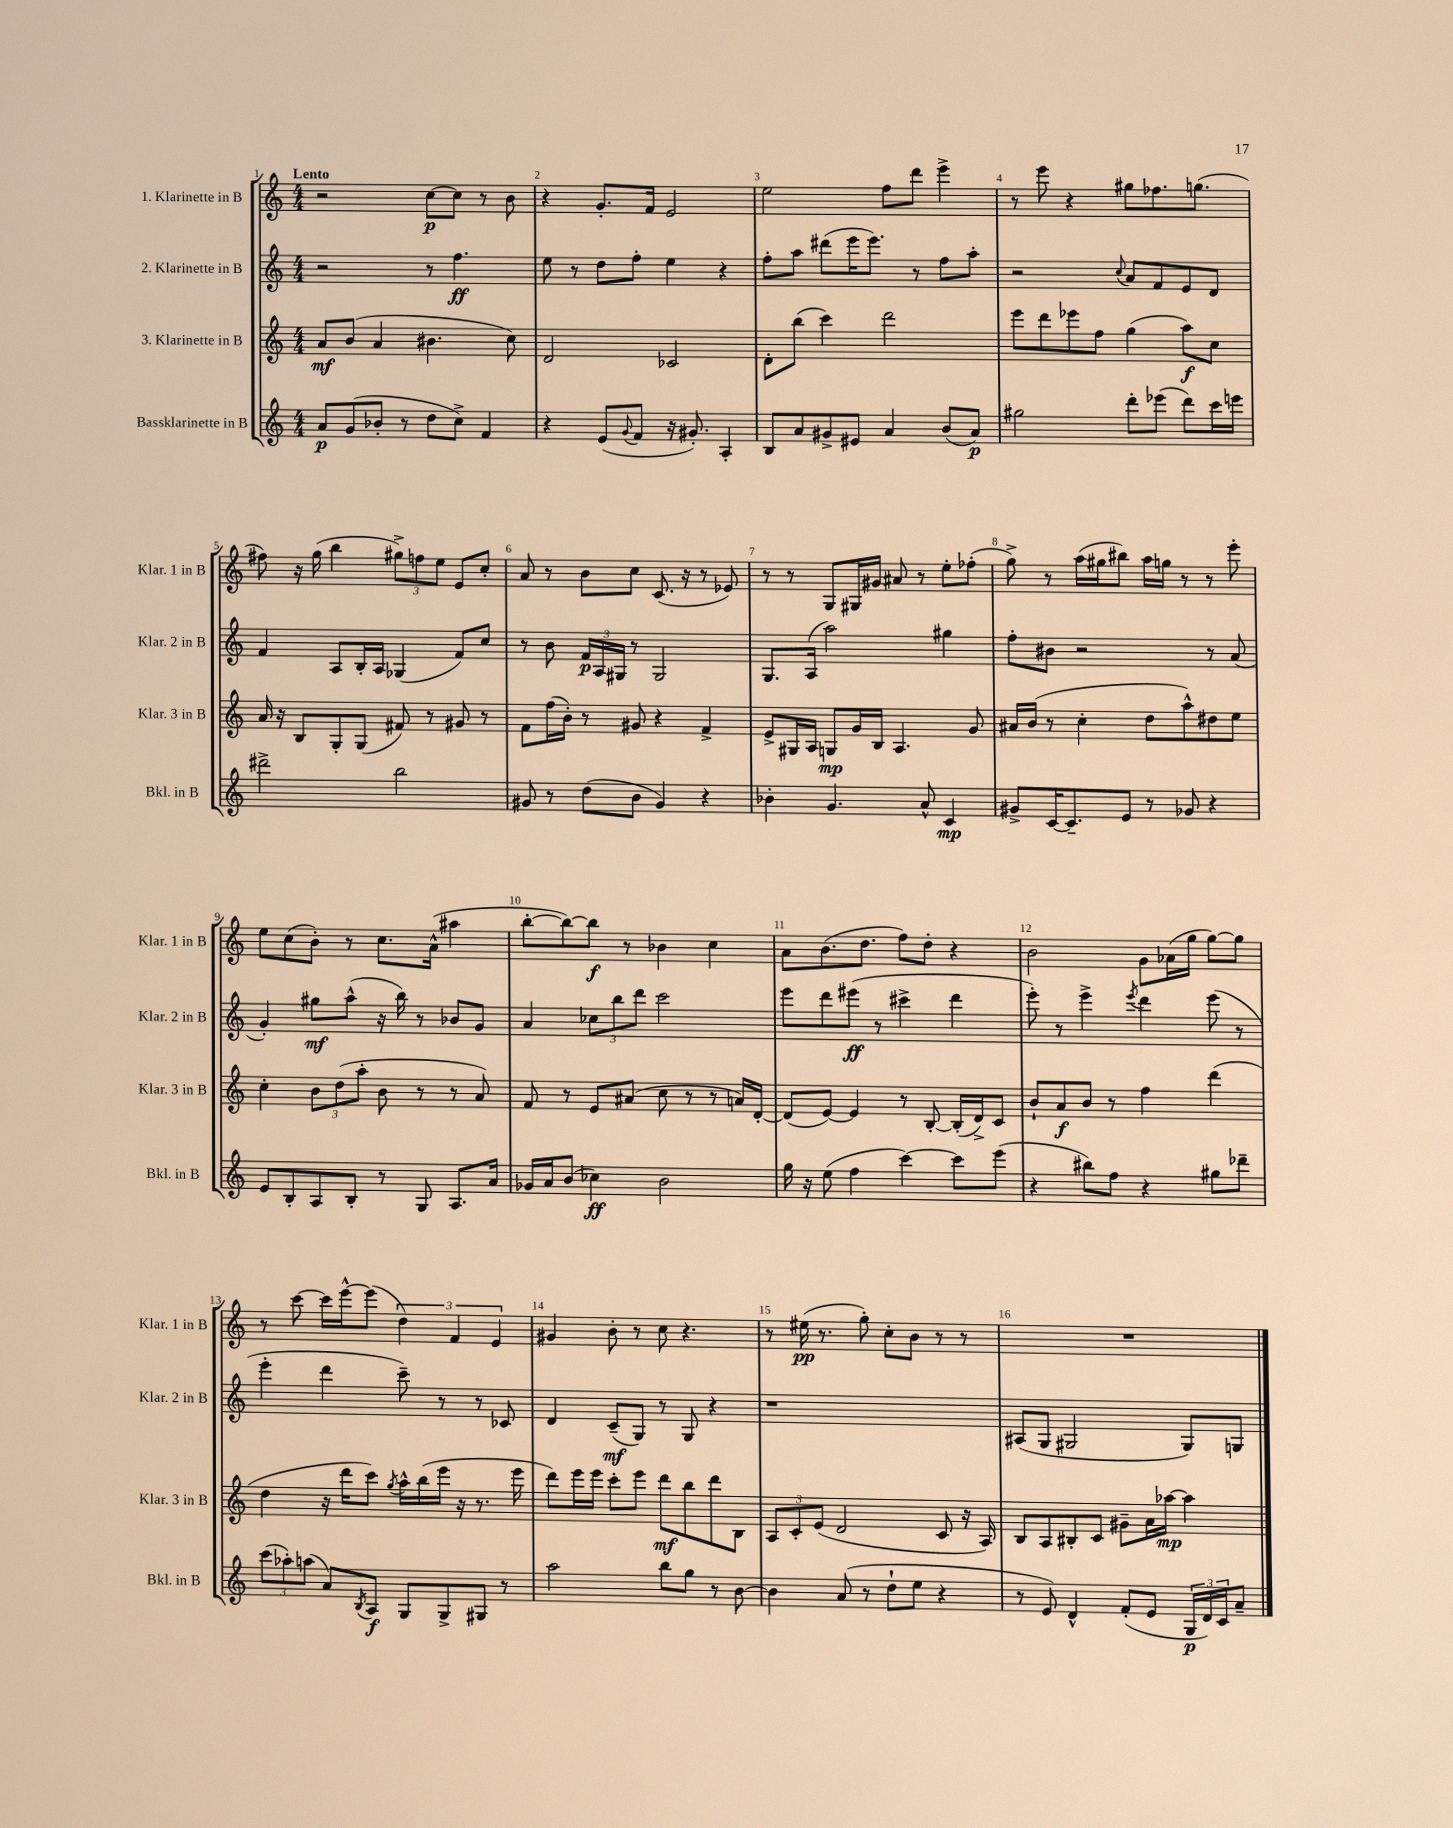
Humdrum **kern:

**kern	**kern	**kern	**kern
*staff4	*staff3	*staff2	*staff1
*clefG2	*clefG2	*clefG2	*clefG2
*k[]	*k[]	*k[]	*k[]
*M4/4	*M4/4	*M4/4	*M4/4
8a	8a	2r	2r
(8g	(8b	.	.
8b-'	4a	.	.
8r	.	.	.
8dd	4.b#	8r	[8cc
8cc^)	.	4.ff	8cc]
4f	.	.	8r
.	8cc)	.	8b
=	=	=	=
4r	2d	8ee	4r
.	.	8r	.
(8e	.	8dd	8.g'
8qqg	.	.	.
8f	.	8ff'	.
.	.	.	16f
16r	2c-	4ee	2e
8.g#')	.	.	.
4A'	.	4r	.
=	=	=	=
8B	8d'	8ff'	2ee
8a	(8bb	8aa	.
8g#^	4ccc)	(8ddd#	.
8e#	.	16eee	.
.	.	8.eee)	.
4a	2ddd	.	8ff
.	.	8r	8ddd
(8b	.	8ff	4eee^
8a)	.	8aa'	.
=	=	=	=
2gg#	8eee	2r	8r
.	8ddd	.	8eee
.	8eee-	.	4r
.	8ff	.	.
.	.	8qqcc	.
8ddd'	(4gg	8a	8gg#
(8eee-	.	8f	8.ff-
8ddd)	8aa)	8e	.
.	.	.	(8.gg
16ccc	8cc	8d	.
16eee	.	.	.
=	=	=	=
2ddd#^	16a	4f	8ff#)
.	16r	.	.
.	8B	.	16r
.	.	.	(16gg
.	8G'	8A	4bb
.	(8G	16B'	.
.	.	16A	.
2bb	8f#)	(4G-	12gg#^)
.	.	.	12ff
.	8r	.	.
.	.	.	12ee
.	8g#	8f)	8e
.	8r	8cc	8cc'
=	=	=	=
8g#	8f	8r	8a
8r	(16ff	8b	8r
.	16b')	.	.
(8dd	8r	24f	8b
.	.	24A	.
.	.	24G#	.
8b	8g#	8r	8cc
4g#)	4r	2G#	(8.c
.	.	.	16r
4r	4f^	.	8r
.	.	.	8e-)
=	=	=	=
4b-'	8e^	8.G	8r
.	16G#	.	8r
.	16A	(16A	.
4.g	8G	2aa)	8G
.	16g	.	16G#
.	16B	.	16g#
.	4.A	.	8a#
8a^^	.	.	8r
4c	.	4gg#	8ee'
.	8g	.	(8ff-'
=	=	=	=
8g#^	16a#	8ff'	8gg^)
.	(16b	.	.
[16c	8r	8b#	8r
8.c~]	.	.	.
.	4cc'	2r	(16aa
.	.	.	16gg#
8e	.	.	8bb#)
8r	8dd	.	16aa
.	.	.	16gg
8g-	8aa^^)	.	8r
4r	8dd#	8r	8r
.	8ee	(8a	8eee'
=	=	=	=
8e	4cc'	4g')	8ee
8B'	.	.	(8cc
8A	12b	8gg#	8b')
.	(12dd	.	.
8B'	.	(8aa^^	8r
.	12aa'	.	.
8r	8b	16r	8.cc
.	.	16bb)	.
8G	8r	8r	.
.	.	.	(16a^^
8.A	8r	8b-	4aa#
.	8a)	8g	.
16a	.	.	.
=	=	=	=
16g-	8f	4a	[8bb'
16a	.	.	.
(8b	8r	.	8bb_)
4cc-)	8e	12cc-	8bb]
.	.	12bb	.
.	(8a#	.	8r
.	.	12ddd	.
2b	8cc	2ccc	4b-
.	8r	.	.
.	8r	.	4cc
.	16a)	.	.
.	[16d'	.	.
=	=	=	=
16gg	(8d]	8eee	8a
16r	.	.	.
(8ee	[8e)	8ddd	(8.b
4ff	4e]	(8eee#	.
.	.	.	8.dd
.	.	8r	.
[4ccc)	8r	4ccc#^	8ff)
.	[8B'	.	8dd'
8ccc]	(16B']	4ddd	4r
.	16d^)	.	.
(8eee	8c	.	.
=	=	=	=
4r	8b`	8eee')	2b
.	8a	8r	.
8bb#)	8b	4eee^	.
8ff	8r	.	.
.	.	8qeee	.
4r	4ff	4ddd	8g
.	.	.	(16a-
.	.	.	16gg
8gg#	(4ddd	(8eee	[8gg)
8ddd-~	.	8r	8gg]
=	=	=	=
(12ccc	4dd	4eee'	8r
12aa-')	.	.	.
.	.	.	[8ccc
(12aa	.	.	.
8a)	16r	4ddd	16ccc]
.	16ddd	.	[16eee^^
8qB	.	.	.
8A	8ccc)	.	(8eee]
.	8qgg	.	.
8G	16aa^^	8ccc~)	6dd)
.	(16bb	.	.
8G^	16eee	8r	.
.	.	.	6f
.	16r	.	.
8G#	8.r	8r	.
.	.	.	6e
8r	.	8c-	.
.	16eee	.	.
=	=	=	=
2aa	8ddd)	4d	4g#
.	16eee	.	.
.	16eee	.	.
.	8ccc'	(8c~	8b'
.	8eee	8G)	8r
8bb	8ddd	8r	8cc
8gg	8bb	8G	4.r
8r	8ddd	4r	.
[8b	8B	.	.
=	=	=	=
4b]	12A	1r	8r
.	12c'	.	.
.	.	.	(16ee#
.	(12e	.	.
.	.	.	8.r
(8a	2d	.	.
8r	.	.	8gg')
8dd`	.	.	8cc'
8ee	.	.	8b
4r	8c	.	8r
.	16r	.	8r
.	16A)	.	.
=	=	=	=
8r	8B	(8A#	1r
8e)	8A	8G	.
4d^^	8B#'	2G#	.
.	8c	.	.
(8f'	8g#~	.	.
8e	16a	.	.
.	[16aa-	.	.
24G	4aa-]	8G#)	.
24d)	.	.	.
24c	.	.	.
8a~	.	8G	.
==	==	==	==
*-	*-	*-	*-
